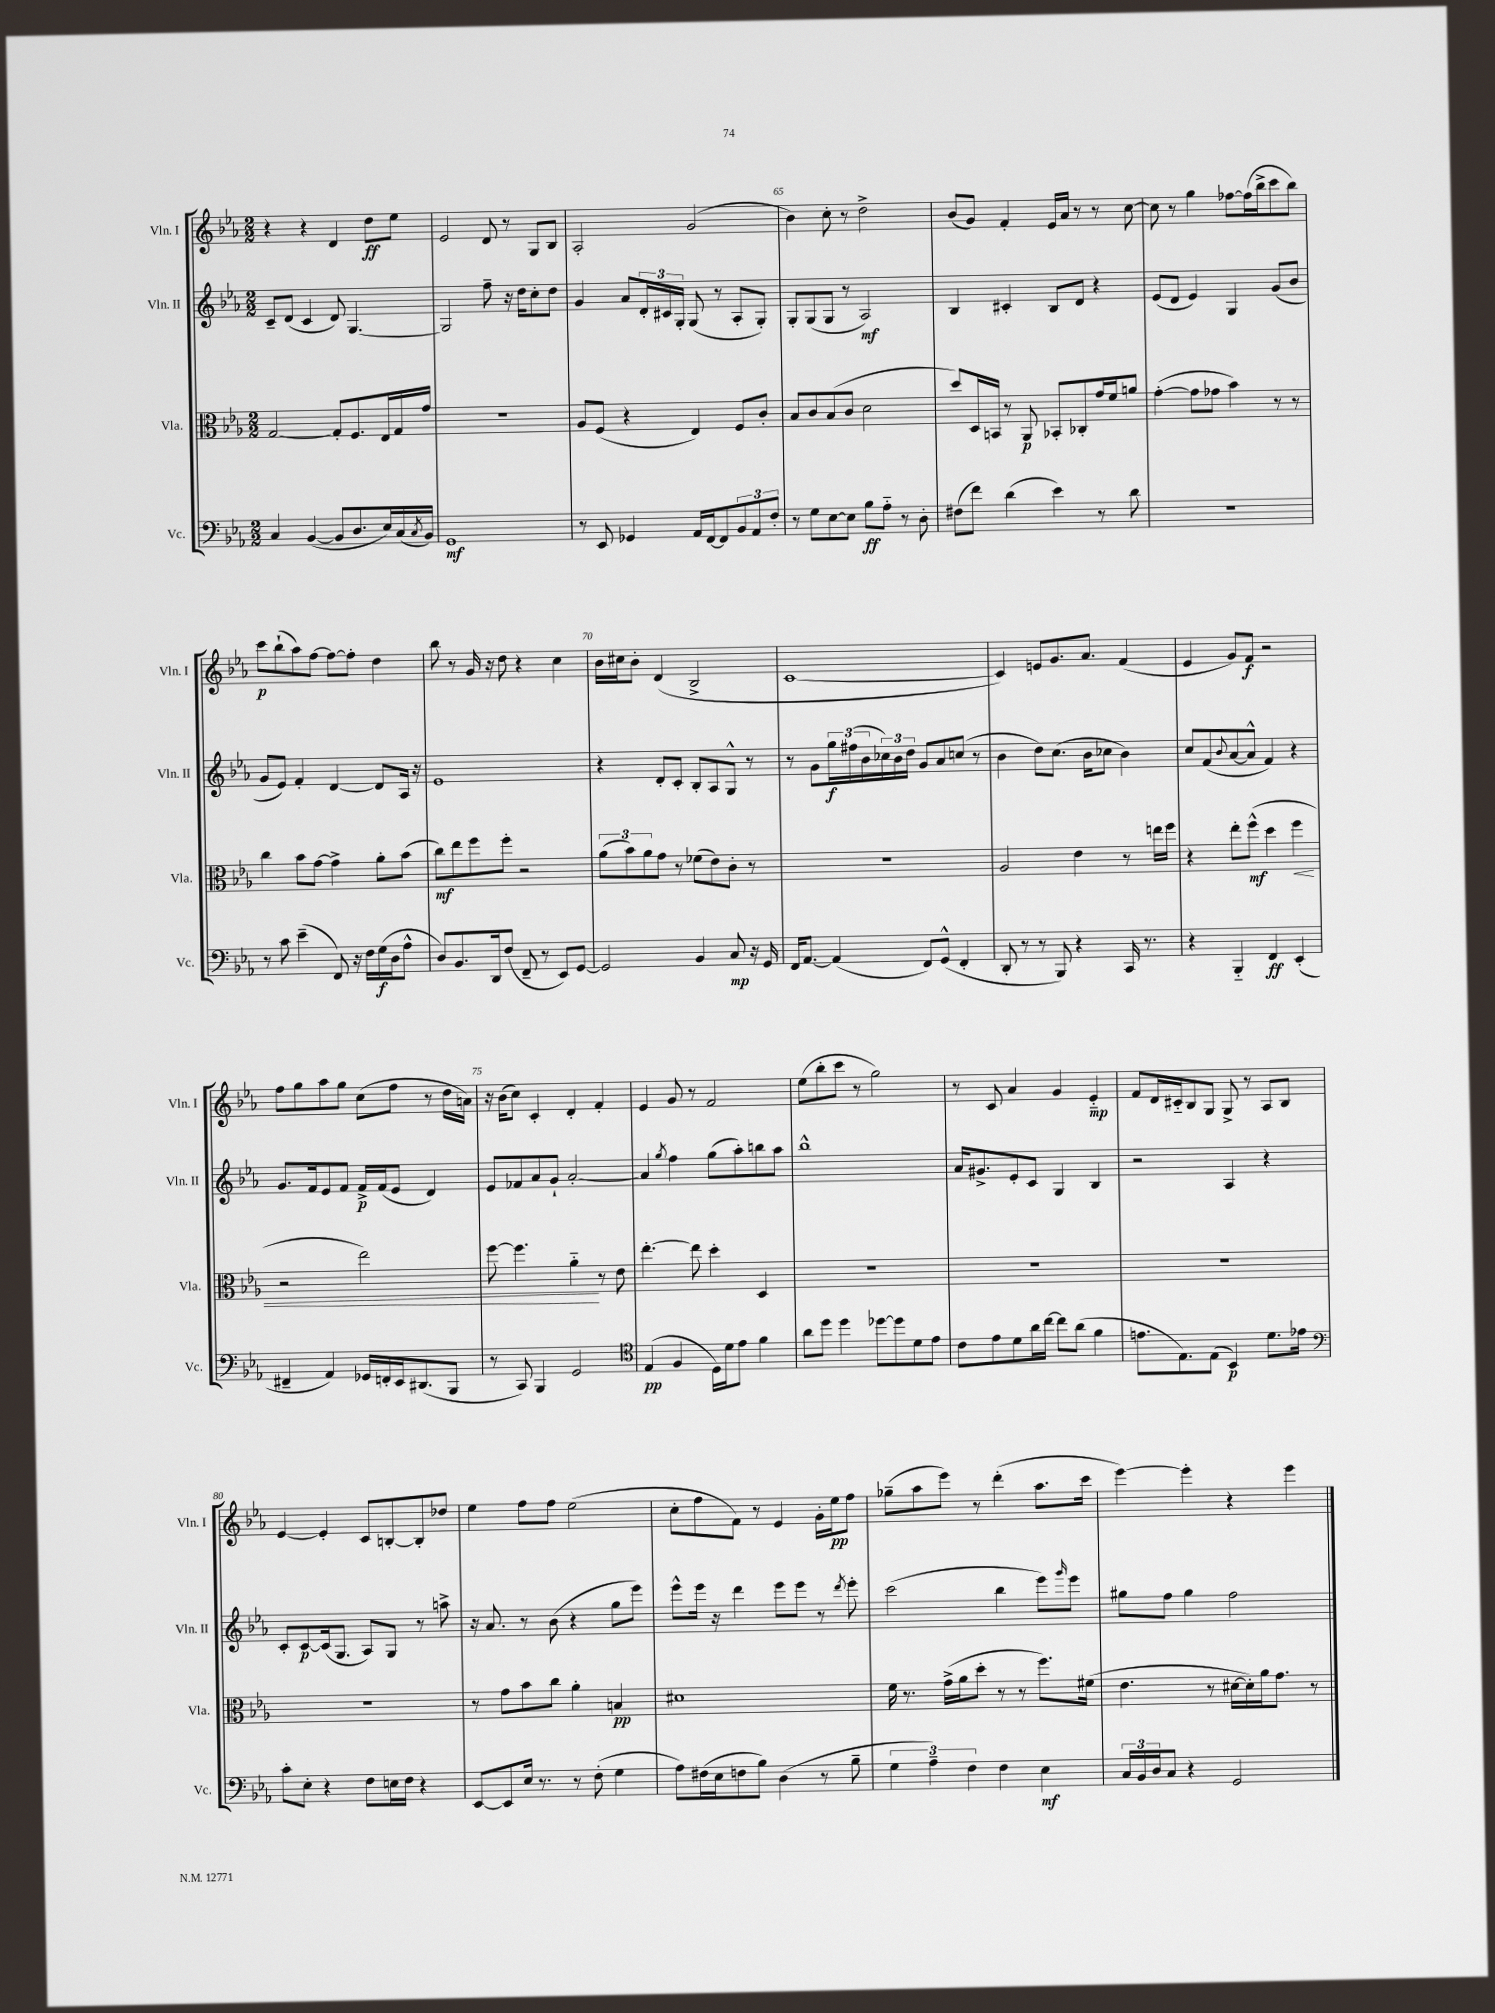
<<
\new StaffGroup <<
\new Staff = "s0" \with { instrumentName = "Vln. I" shortInstrumentName = "Vln. I" } {
    \clef treble \key ees \major \numericTimeSignature \time 2/2
    r4 r4 d'4 d''8\ff ees''8 |
    ees'2 d'8 r8 g8 bes8 |
    aes2-. g'2( |
    bes'4) c''8-. r8 d''2-> |
    bes'8( g'8) f'4-. ees'16 aes'16 r8 r8 c''8~ |
    c''8 r8 g''4 fes''8~ fes''16( bes''16-> c'''8 bes''8) |
    c'''8\p bes''8-!( aes''8) f''8~ f''8~ f''8-. d''4 |
    bes''8 r8 g'16 r16 d''8 r4 c''4 |
    bes'16 cis''16 bes'8-. d'4( bes2-> |
    c'1~ |
    c'4) e'8 g'8. aes'8. f'4( |
    ees'4 g'8) f'8\f r2 |
    f''8 g''8 aes''8 g''8 c''8( f''8 r8 d''16 a'16) |
    r16 bes'16( c''8) c'4-. d'4-. f'4-. |
    ees'4 g'8 r8 f'2 |
    ees''8( bes''8-. c'''8 r8 g''2) |
    r8 c'8 aes'4 g'4 ees'4-_\mp |
    f'8 d'16 cis'16-_ bes8 g8 g8-> r8 aes8 bes8 |
    ees'4~ ees'4-. c'8 b8~-. b8-. des''8 |
    ees''4 f''8 f''8 ees''2( |
    c''8-. f''8 f'8) r8 ees'4 g'16-. ees''16\pp f''8 |
    ges''8--( aes''8 ees'''8) r8 d'''4-.( aes''8. c'''16 |
    ees'''4~) ees'''4-. r4 ees'''4 \bar "|." |
}
\new Staff = "s1" \with { instrumentName = "Vln. II" shortInstrumentName = "Vln. II" } {
    \clef treble \key ees \major \numericTimeSignature \time 2/2
    c'8-- d'8( c'4 d'8) g4.~ |
    g2 f''8-- r16 d''16 c''8-. d''8 |
    g'4 aes'8 \tuplet 3/2 { d'16-. cis'16 g16-. } g8( r8 aes8-. g8-.) |
    g8-. g8( g8 r8 aes2\mf) |
    bes4 cis'4-. bes8 d'8 r4 |
    ees'8( d'8 ees'4) g4 g'8( bes'8 |
    g'8 ees'8) f'4-. d'4~ d'8 aes16 r16 |
    ees'1 |
    r4 d'8-. c'8-. bes8-. aes8 g8-^ r8 |
    r8 g'8 \tuplet 3/2 { g''16\f fis''16( bes'16 } \tuplet 3/2 { ces''16) bes'16 d''16 } g'8 aes'8 c''8( r8 |
    bes'4 d''8) c''8.( bes'16 ces''8 bes'4) |
    c''8 f'8( \appoggiatura { bes'8 } aes'8~ aes'8-^ f'4) r4 |
    g'8. f'16 ees'8 f'8 f'16->\p f'16( ees'8 d'4) |
    ees'8 fes'8 aes'8 g'8-! aes'2~-. |
    aes'4 \acciaccatura { g''8 } f''4 g''8( aes''8-.) b''8 aes''8 |
    bes''1-^ |
    aes'16 gis'8.-> ees'8-. c'8 g4 bes4 |
    r2 aes4 r4 |
    c'8-. c'8~\p c'16( g8. aes8) g8 r8 a''8-> |
    r16 aes'8. r8 bes'8( r4 g''8 ees'''8) |
    ees'''8-^ ees'''16 r16 d'''4 ees'''8 ees'''8 r8 \acciaccatura { d'''8 } ees'''8-. |
    c'''2( bes''4 ees'''8) \grace { g'''16 } ees'''8 |
    gis''8 f''8 gis''4 f''2 \bar "|." |
}
\new Staff = "s2" \with { instrumentName = "Vla." shortInstrumentName = "Vla." } {
    \clef alto \key ees \major \numericTimeSignature \time 2/2
    g2~ g8-. f8. ees16 g16 g'16 |
    r1 |
    aes8 f8( r4 ees4) f8 c'8-. |
    bes8 c'8 bes8( c'8 d'2 |
    d''8) d16 b,16 r8 aes,8\p bes,8-. ces8-. g'16 f'16 a'8 |
    g'4~-.( g'8 ges'8 bes'4) r8 r8 |
    c''4 bes'8 g'8~ g'4-> aes'8-. bes'8( |
    c''8\mf) ees''8 f''8 f''8-. r2 |
    \tuplet 3/2 { aes'8( bes'8) aes'8 } g'8 r8 fes'8( ees'8) c'8-. r8 |
    R1 |
    aes2 ees'4 r8 e''16 f''16 |
    r4 ees''8-. f''8-^\mf( d''4 f''4\< |
    r2 ees''2) |
    f''8~ f''4. aes'4-_\! r8 ees'8 |
    ees''4.~-. ees''8 d''4-. d4 |
    R1 |
    R1 |
    R1 |
    R1 |
    r8 g'8 bes'8 c''8 aes'4-. b4\pp |
    dis'1 |
    f'16 r8. g'16->( aes'16 d''8-. r8 r8 f''8.) fis'16( |
    ees'4. r8 dis'16~ dis'16-.) aes'16 g'8. r8 \bar "|." |
}
\new Staff = "s3" \with { instrumentName = "Vc." shortInstrumentName = "Vc." } {
    \clef bass \key ees \major \numericTimeSignature \time 2/2
    c4 bes,4~( bes,8 d8. ees16) c16( \acciaccatura { c8 } bes,16) |
    g,1\mf |
    r8 ees,8 ges,4 aes,16 f,16~ f,8 \tuplet 3/2 { bes,8 aes,8 f8-. } |
    r8 g8 ees8~ ees8 bes8\ff aes8-_ r8 d8-. |
    fis8( f'8) d'4( ees'4) r8 d'8 |
    r1 |
    r8 c'8 ees'4--( f,8) r16 f16 g16\f( d16 aes8-^ |
    d8) bes,8. d,16 f8( f,8-- r8 ees,8) g,8~ |
    g,2 bes,4 c8\mp r16 g,16 |
    f,16 aes,8.~ aes,4( f,8) g,8-^( f,4-. |
    d,8-. r8 r8 bes,,8) r4 c,16 r8. |
    r4 bes,,4-_ f,4\ff ees,4-.( |
    fis,4-- aes,4) ges,16 f,16-. ees,16 dis,8.( bes,,8 |
    r8 c,8) bes,,4 g,2 |
    \clef tenor ees4\pp( f4 d16) d'16 ees'8 f'4 |
    aes'8 d''8 d''4 des''8~ des''8 d'8 ees'8 |
    c'8 ees'8 d'8 aes'16 c''16~ c''8 aes'8( f'4 |
    e'8. ees8.) ees8( bes,4\p) d'8. ees'16 |
    \clef bass c'8-. ees8-. r4 f8 e16 f16 r4 |
    ees,8~ ees,8 ees16 r8. r8 f8-.( g4 |
    aes8) fis16( ees16 f8 bes8) d4( r8 bes8-- |
    \tuplet 3/2 { g4 aes4--) f4 } f4 ees4\mf |
    \tuplet 3/2 { c16 bes,16 d16 } c8 r4 g,2 \bar "|." |
}
>>
>>
\layout { \context { \Score currentBarNumber = #62 \override BarNumber.break-visibility = ##(#f #t #t) barNumberVisibility = #(every-nth-bar-number-visible 5) } }
